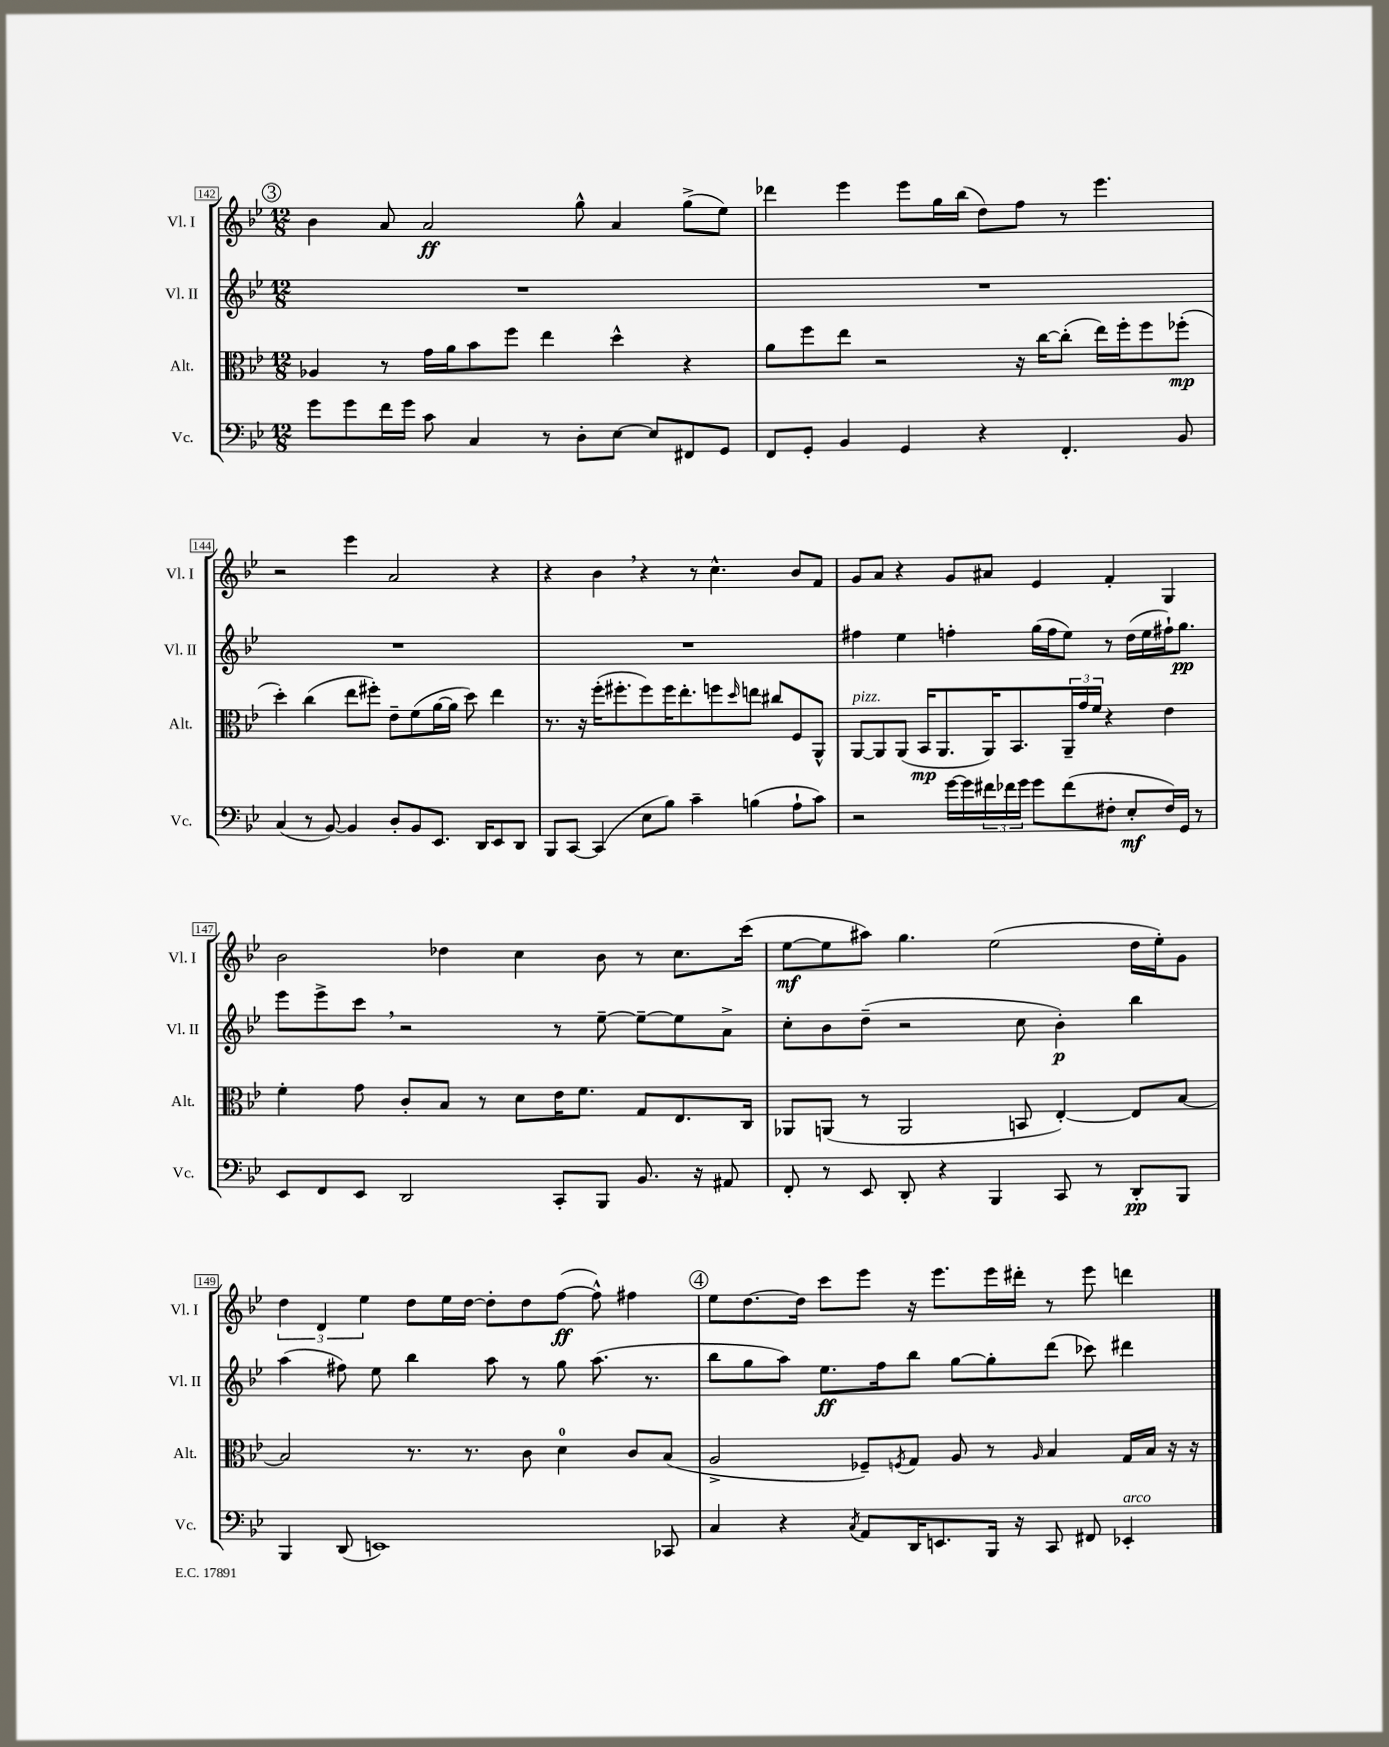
<<
\new StaffGroup <<
\new Staff = "s0" \with { instrumentName = "Vl. I" shortInstrumentName = "Vl. I" } {
    \clef treble \key bes \major \numericTimeSignature \time 12/8
    \mark \markup { \circle "3" } bes'4 a'8 a'2\ff g''8-^ a'4 g''8->( ees''8) |
    des'''4 ees'''4 ees'''8 g''16 bes''16( d''8) f''8 r8 ees'''4. |
    r2 ees'''4 a'2 r4 |
    r4 bes'4 \breathe r4 r8 c''4.-^ bes'8 f'8 |
    g'8 a'8 r4 g'8 ais'8 ees'4 f'4-. g4 |
    bes'2 des''4 c''4 bes'8 r8 c''8. c'''16( |
    ees''8~\mf ees''8 ais''8) g''4. ees''2( d''16 ees''16-.) g'8 |
    \tuplet 3/2 { d''4 d'4 ees''4 } d''8 ees''16 d''16~ d''8-. d''8 f''8~\ff( f''8-^) fis''4 |
    \mark \markup { \circle "4" } ees''8 d''8.~ d''16 c'''8 ees'''8 r16 ees'''8. ees'''16 dis'''16-. r8 ees'''8 d'''4 \bar "|." |
}
\new Staff = "s1" \with { instrumentName = "Vl. II" shortInstrumentName = "Vl. II" } {
    \clef treble \key bes \major \numericTimeSignature \time 12/8
    \mark \markup { \circle "3" } R1. |
    R1. |
    R1. |
    R1. |
    fis''4 ees''4 f''4-. g''16( f''16 ees''8) r8 d''16( ees''16 fis''16-!) g''8.\pp |
    ees'''8 ees'''8-> c'''8 \breathe r2 r8 ees''8~-- ees''8~-- ees''8 a'8-> |
    c''8-. bes'8 d''8--( r2 c''8 bes'4-.\p) bes''4 |
    a''4( fis''8) ees''8 bes''4 a''8 r8 g''8 a''8.( r8. |
    \mark \markup { \circle "4" } bes''8 g''8 a''8) ees''8.\ff f''16 bes''8 g''8~ g''8-. d'''8( ces'''8) dis'''4 \bar "|." |
}
\new Staff = "s2" \with { instrumentName = "Alt." shortInstrumentName = "Alt." } {
    \clef alto \key bes \major \numericTimeSignature \time 12/8
    \mark \markup { \circle "3" } aes4 r8 g'16 a'16 bes'8 f''8 ees''4 d''4-^ r4 |
    a'8 f''8 ees''8 r2 r16 c''16~ c''8-.( ees''16) f''16-. f''8 fes''8-.\mp( |
    d''4-.) c''4( ees''8 fis''8-.) ees'8-- f'8( a'16~ a'16 d''8) ees''4 |
    r8. r16 f''16-.( fis''8.-. fis''8) fis''16 ees''8.-. f''8 \grace { d''16 } e''8 cis''8 f8 a,8-^ |
    a,8~^\markup { \italic "pizz." } a,8 a,8( bes,16\mp a,8. a,16) bes,8. \tuplet 3/2 { a,16-- g'16 f'16 } r4 ees'4 |
    f'4-. g'8 c'8-. bes8 r8 d'8 ees'16 f'8. g8 ees8. c16 |
    aes,8 a,8( r8 a,2 b,8 ees4~-.) ees8 bes8~ |
    bes2 r8. r8. c'8 d'4-0 c'8 bes8( |
    \mark \markup { \circle "4" } a2-> fes8--) \acciaccatura { f8 } g8 a8 r8 \grace { a16 } bes4 g16 bes16 r16 r16 \bar "|." |
}
\new Staff = "s3" \with { instrumentName = "Vc." shortInstrumentName = "Vc." } {
    \clef bass \key bes \major \numericTimeSignature \time 12/8
    \mark \markup { \circle "3" } g'8 g'8 f'16 g'16 c'8 c4 r8 d8-. ees8~ ees8 fis,8 g,8 |
    f,8 g,8-. bes,4 g,4 r4 f,4.-. bes,8 |
    c4( r8 bes,8~) bes,4 d8-. bes,8 ees,8. d,16 ees,8 d,8 |
    bes,,8 c,8~ c,4( ees8 bes8) c'4-- b4( a8-! c'8) |
    r2 g'16~ g'16 \tuplet 3/2 { fis'16 fes'16 g'16 } g'8 fes'8( fis8-. ees8-.\mf fis16) g,16 r8 |
    ees,8 f,8 ees,8 d,2 c,8-. bes,,8 bes,8. r16 ais,8 |
    f,8-. r8 ees,8 d,8-. r4 bes,,4 c,8 r8 d,8-.\pp bes,,8 |
    bes,,4 d,8( e,1) ces,8 |
    \mark \markup { \circle "4" } c4 r4 \acciaccatura { c8 } a,8 d,16 e,8. bes,,16 r16 c,8 fis,8 ees,4-.^\markup { \italic "arco" } \bar "|." |
}
>>
>>
\layout { \context { \Score currentBarNumber = #142 \override BarNumber.stencil = #(make-stencil-boxer 0.1 0.3 ly:text-interface::print) } }
